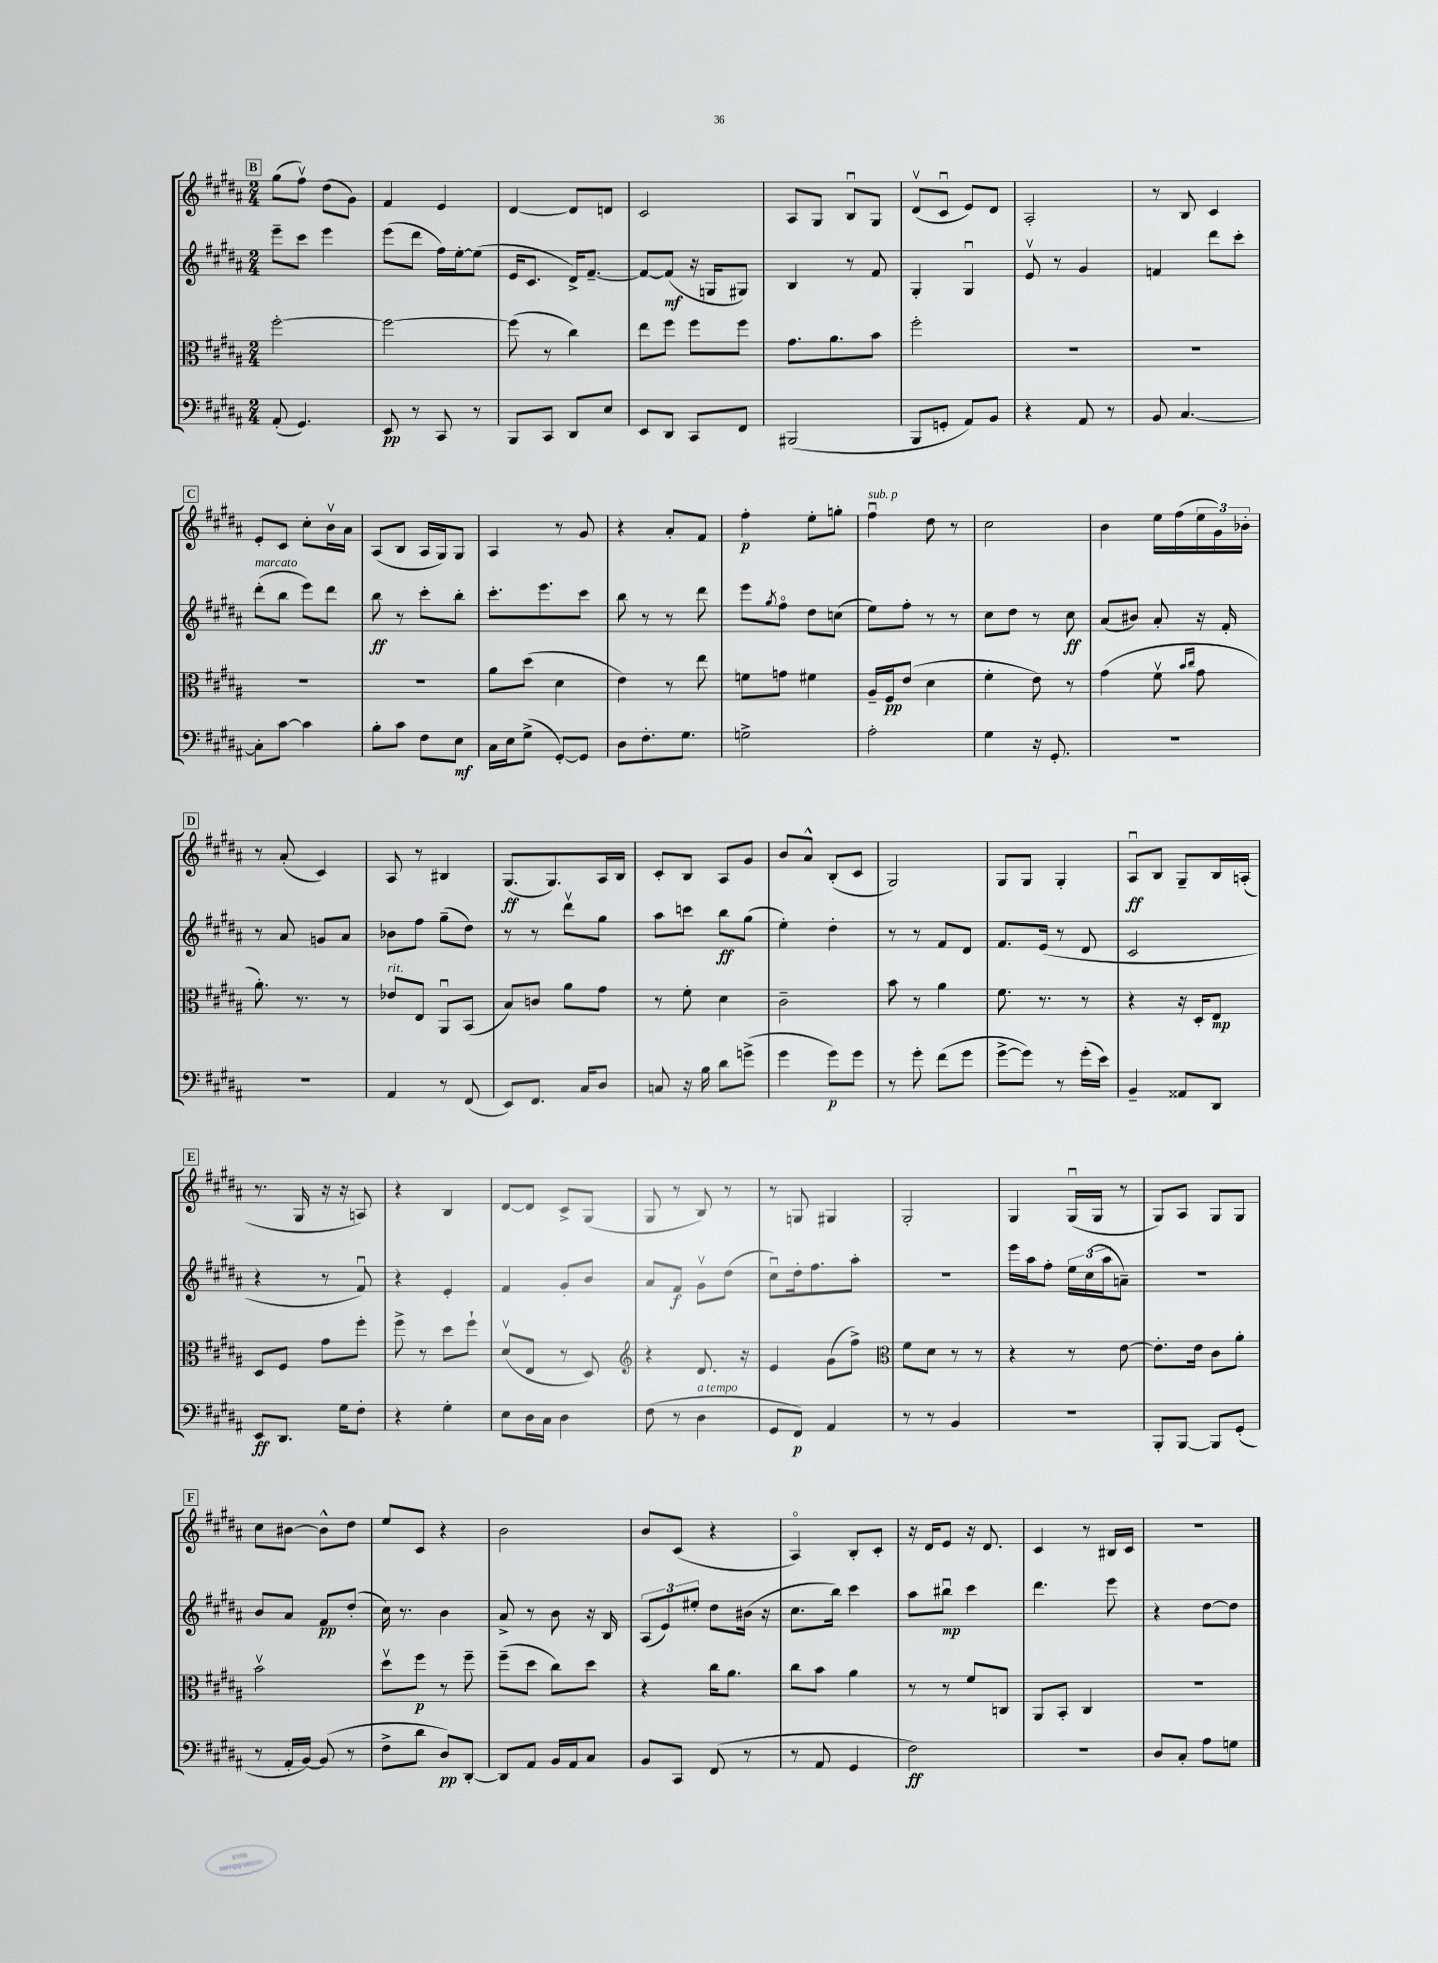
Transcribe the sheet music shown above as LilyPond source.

<<
\new StaffGroup <<
\new Staff = "s0" {
    \clef treble \key b \major \numericTimeSignature \time 2/4
    \mark \markup { \box "B" } gis''8( fis''8\upbow) dis''8( gis'8) |
    fis'4 e'4 |
    dis'4~ dis'8 d'8 |
    cis'2 |
    ais8 gis8 b8\downbow gis8 |
    dis'8\upbow( cis'8\downbow e'8) dis'8 |
    ais2-. |
    r8 b8 cis'4 |
    \mark \markup { \box "C" } e'8-. cis'8 cis''8-. b'16\upbow ais'16 |
    ais8( b8 ais16 gis16) gis8 |
    ais4 r8 gis'8 |
    r4 ais'8-. fis'8 |
    fis''4-.\p e''8-. g''8-. |
    fis''4\downbow^\markup { \italic "sub. p" } dis''8 r8 |
    cis''2 |
    b'4 e''16 fis''16( \tuplet 3/2 { e''16 gis'16) bes'16-. } |
    \mark \markup { \box "D" } r8 ais'8-.( cis'4) |
    ais8 r8 bis4 |
    gis8.\ff( gis8.) ais16 b16 |
    cis'8-. b8 ais8 gis'8 |
    b'8 ais'8-^ b8-.( cis'8 |
    gis2) |
    gis8 gis8 gis4-. |
    ais8\downbow\ff b8 gis8-- b16 a16-.( |
    \mark \markup { \box "E" } r8. gis16 r16 r16 a8) |
    r4 b4 |
    dis'8~ dis'8 cis'8-> gis8( |
    gis8 r8 b8) r8 |
    r8 g8 gis4 |
    gis2-. |
    gis4 gis16\downbow( gis16 r8 |
    gis8) ais8 gis8 gis8 |
    \mark \markup { \box "F" } cis''8 bis'8~ bis'8-^ dis''8 |
    e''8 cis'8 r4 |
    b'2 |
    b'8 cis'8( r4 |
    ais4\flageolet) b8-. cis'8-. |
    r16 dis'16 e'8 r16 dis'8. |
    cis'4 r8 bis16 cis'16 |
    R2 \bar "|." |
}
\new Staff = "s1" {
    \clef treble \key b \major \numericTimeSignature \time 2/4
    \mark \markup { \box "B" } e'''8-- cis'''8 e'''4 |
    e'''8( dis'''8 fis''16) e''16~-. e''8( |
    e'16 cis'8. dis'16->) fis'8.~-- |
    fis'8~ fis'8\mf( r16 g16 gis8) |
    b4 r8 fis'8 |
    gis4-. gis4\downbow |
    e'8\upbow r8 gis'4 |
    f'4 dis'''8 cis'''8-. |
    \mark \markup { \box "C" } dis'''8-.^\markup { \italic "marcato" }( b''8 e'''8) dis'''8 |
    b''8\ff r8 cis'''8-. b''8-. |
    cis'''8.-. e'''8. cis'''8 |
    b''8 r8 r8 dis'''8 |
    e'''8 \acciaccatura { gis''8 } fis''8\flageolet dis''8 c''8( |
    e''8) fis''8-. r8 r8 |
    cis''8 dis''8 r8 cis''8\ff |
    ais'8( bis'8) ais'8-. r16 fis'16-. |
    \mark \markup { \box "D" } r8 ais'8 g'8 ais'8 |
    bes'8 fis''8 gis''8--( dis''8) |
    r8 r8 dis'''8\upbow gis''8 |
    ais''8 c'''8 b''8\ff gis''8( |
    e''4-.) dis''4-. |
    r8 r8 fis'8 dis'8 |
    fis'8. e'16( r8 dis'8 |
    cis'2 |
    \mark \markup { \box "E" } r4 r8 fis'8\downbow) |
    r4 e'4-. |
    fis'4 gis'8-. b'8 |
    ais'8 fis'8\f gis'8\upbow dis''8( |
    cis''8\downbow) dis''16-. fis''8. ais''8-. |
    R2 |
    e'''16 ais''16 fis''8-. \tuplet 3/2 { e''16 cis''16( ais''16 } a'8--) |
    r2 |
    \mark \markup { \box "F" } b'8 ais'8 fis'8\pp dis''8-.( |
    cis''16) r8. b'4 |
    ais'8-> r8 b'8 r16 b16 |
    \tuplet 3/2 { ais8( e'8) eis''8-. } dis''8 bis'16( r16 |
    cis''8. b''16) cis'''4 |
    ais''8 bis''8\downbow\mp cis'''4 |
    dis'''4. e'''8 |
    r4 dis''8~ dis''8 \bar "|." |
}
\new Staff = "s2" {
    \clef alto \key b \major \numericTimeSignature \time 2/4
    \mark \markup { \box "B" } fis''2~-. |
    fis''2~ |
    fis''8( r8 cis''4) |
    e''8 fis''8 fis''8 fis''8 |
    gis'8. ais'8. b'8 |
    fis''2-. |
    R2 |
    R2 |
    \mark \markup { \box "C" } R2 |
    R2 |
    ais'8 dis''8( dis'4 |
    e'4) r8 e''8 |
    f'8 g'8 fis'4 |
    ais16-- fis16\pp e'8( dis'4 |
    fis'4-. e'8) r8 |
    gis'4( fis'8\upbow \grace { b'16 cis''16 } gis'8 |
    \mark \markup { \box "D" } ais'8.-.) r8. r8 |
    ees'8^\markup { \italic "rit." } e8 ais,8\downbow b,8( |
    b8) c'8 ais'8 gis'8 |
    r8 fis'8-. dis'4 |
    cis'2-- |
    b'8 r8 ais'4 |
    fis'8. r8. r8 |
    r4 r16 dis16-. e8\mp |
    \mark \markup { \box "E" } dis8 fis8 gis'8 fis''8-. |
    fis''8-> r8 dis''8 fis''8-! |
    dis'8\upbow( e8 r8 dis8) |
    \clef treble r4 dis'8. r16 |
    e'4 gis'8( fis''8->) |
    \clef alto fis'8 dis'8 r8 r8 |
    r4 r8 e'8~ |
    e'8.-. e'16 cis'8 ais'8-. |
    \mark \markup { \box "F" } b'2\upbow |
    dis''8\upbow fis''8\p r8 fis''8-- |
    fis''8--( dis''8 cis''8) dis''8 |
    r4 cis''16 ais'8. |
    cis''8 b'8 ais'4 |
    r8 r8 fis'8 c8 |
    ais,8 b,8-. cis4 |
    R2 \bar "|." |
}
\new Staff = "s3" {
    \clef bass \key b \major \numericTimeSignature \time 2/4
    \mark \markup { \box "B" } ais,8-.( gis,4.) |
    e,8\pp r8 cis,8 r8 |
    b,,8 cis,8 dis,8 e8 |
    e,8 dis,8 cis,8 fis,8 |
    bis,,2( |
    b,,8 g,8-. ais,8) b,8 |
    r4 ais,8 r8 |
    b,8 cis4.~ |
    \mark \markup { \box "C" } cis8-. cis'8~ cis'4 |
    b8-. cis'8 fis8 e8\mf |
    cis16 e16 gis8->( gis,8~-.) gis,8 |
    dis8 fis8.-. gis8. |
    g2-> |
    ais2-. |
    gis4 r16 gis,8.-. |
    R2 |
    \mark \markup { \box "D" } R2 |
    ais,4 r8 fis,8( |
    e,8) fis,8. cis16 dis8 |
    c8 r16 b16 dis'8 g'8->( |
    gis'4 gis'8\p) gis'8 |
    r8 gis'8-. fis'8( gis'8 |
    gis'8~-> gis'8) r8 gis'16-.( e'16) |
    b,4-- aisis,8 dis,8 |
    \mark \markup { \box "E" } e,8\ff dis,8. gis16 fis8-. |
    r4 gis4-. |
    e8 dis16 cis16 dis4 |
    fis8( r8 dis4^\markup { \italic "a tempo" } |
    gis,8 fis,8\p) ais,4 |
    r8 r8 b,4 |
    r2 |
    b,,8-. b,,8~ b,,8 gis,8-.( |
    \mark \markup { \box "F" } r8 ais,16-. b,16~) b,8( r8 |
    fis8-> dis'8 dis8\pp) dis,8~-. |
    dis,8 ais,8 b,16 ais,16 cis8 |
    b,8 cis,8 fis,8( r8 |
    r8 ais,8 gis,4 |
    fis2\ff) |
    R2 |
    dis8 cis8-. ais8 g8 \bar "|." |
}
>>
>>
